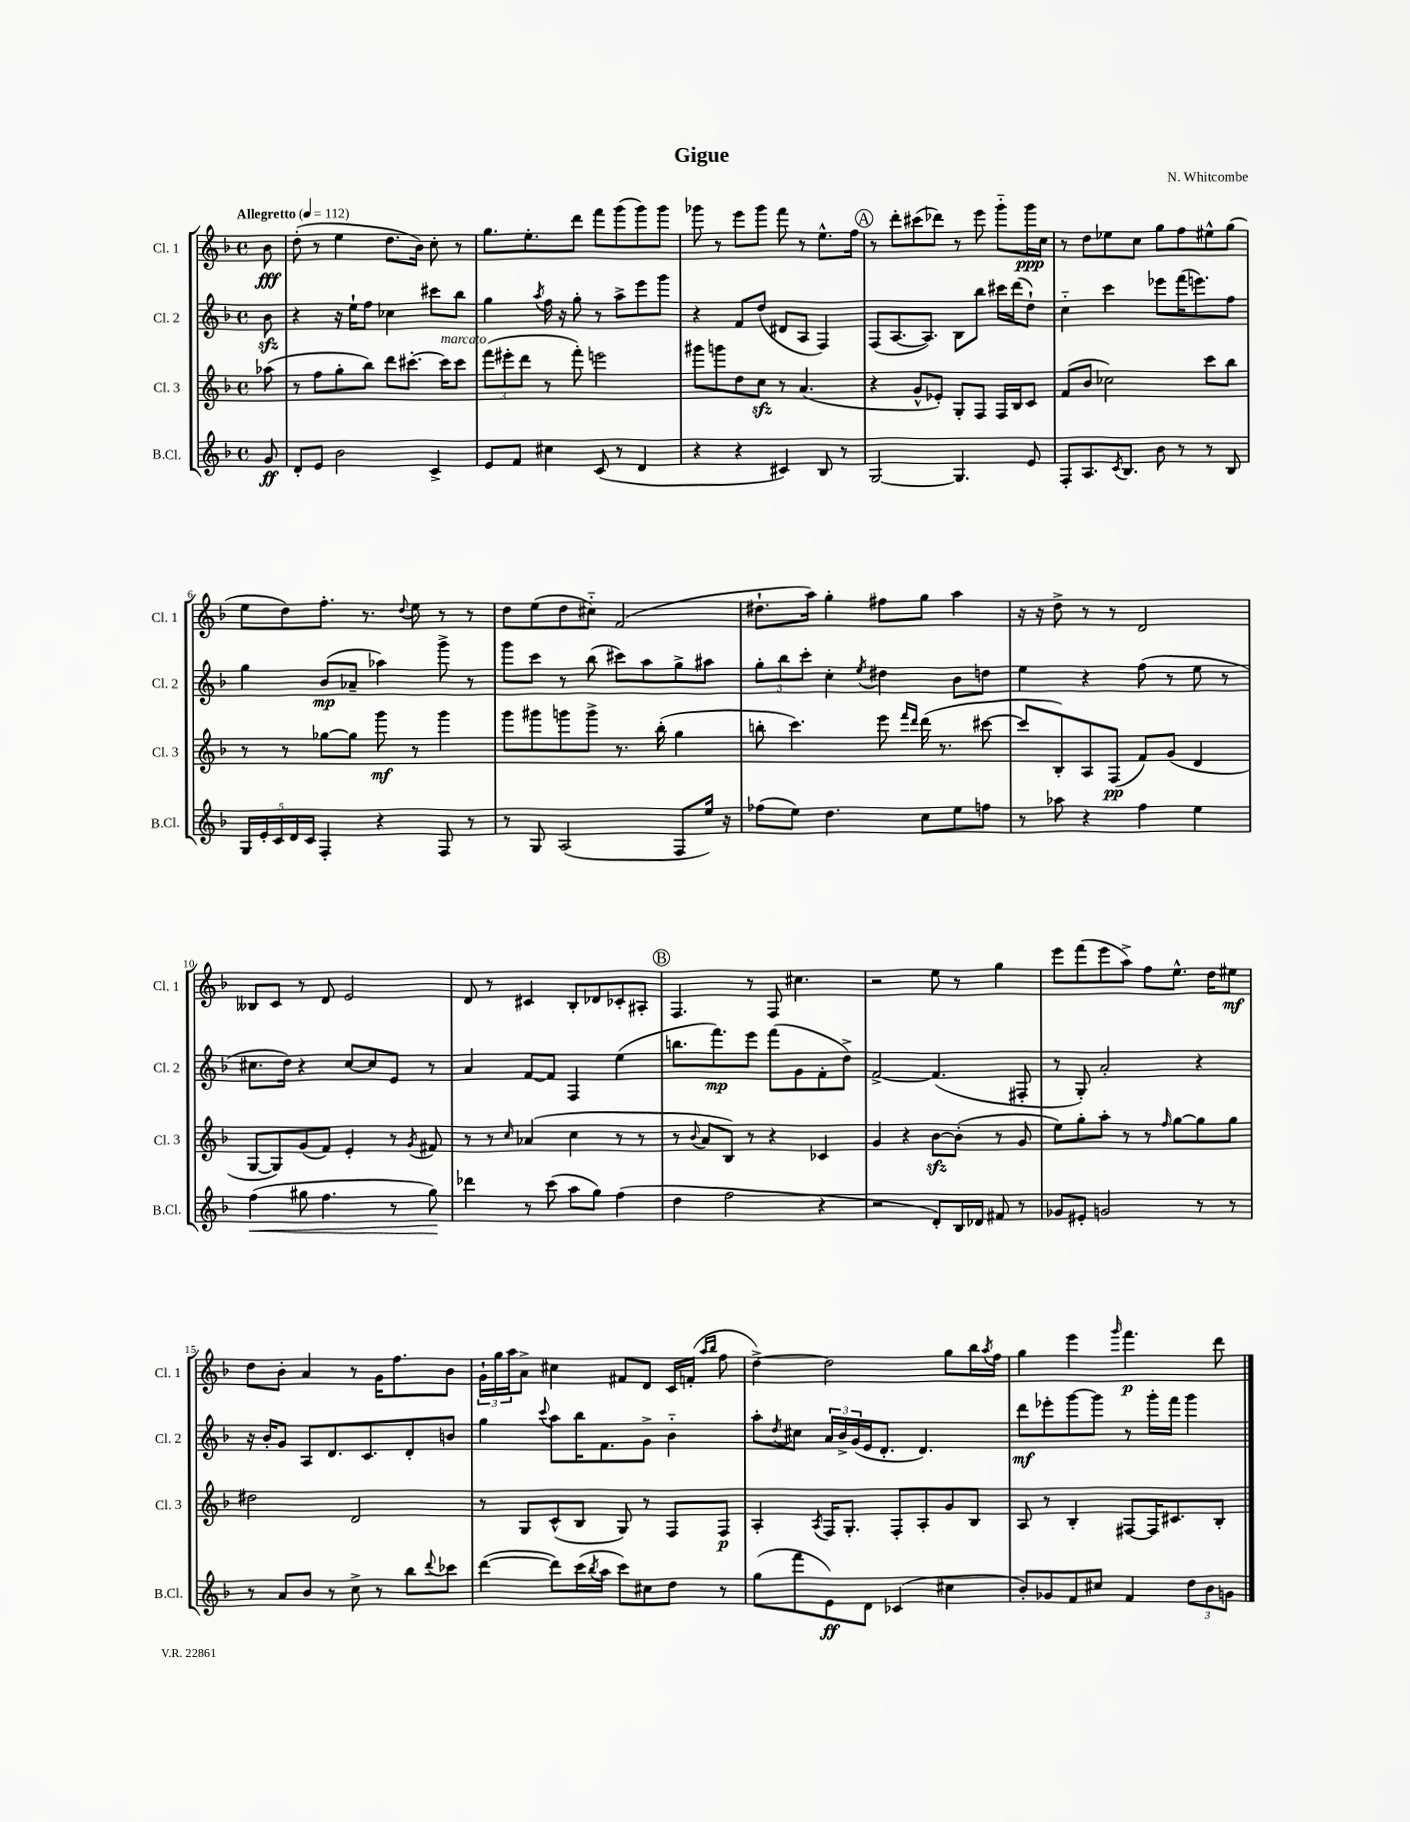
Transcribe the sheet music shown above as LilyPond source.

\header { title = "Gigue" composer = "N. Whitcombe" }
<<
\new StaffGroup <<
\new Staff = "s0" \with { instrumentName = "Cl. 1" shortInstrumentName = "Cl. 1" } {
    \clef treble \key f \major \defaultTimeSignature \time 4/4 \partial 8 \tempo "Allegretto" 4 = 112
    bes'8\fff |
    d''8-.( r8 e''4 d''8. bes'16) c''8-. r8 |
    g''8. e''8.-. d'''8 f'''8 g'''8( g'''8) g'''8 |
    ges'''8 r8 e'''8 ges'''8 f'''8 r8 e''8.-^ f''16 |
    \mark \markup { \circle "A" } r8 d'''8-. cis'''8( des'''8) r8 e'''8 g'''8-_ g'''16\ppp c''16 |
    r8 d''8 ees''8 c''8 g''8 f''8 eis''8-^ g''8( |
    e''8 d''8) f''8.-. r8. \appoggiatura { d''8 } e''8 r8 r8 |
    d''8 e''8( d''8 cis''8-_) f'2( |
    dis''8.-! a''16) g''4-. fis''8 g''8 a''4 |
    r16 r16 d''8-> r8 r8 d'2 |
    beses8 c'8 r8 d'8 e'2 |
    d'8 r8 cis'4 bes8-. des'8 ces'8-. ais8-. |
    \mark \markup { \circle "B" } f4. r8 f8 cis''4. |
    r2 e''8 r8 g''4 |
    e'''8 f'''8( e'''8 a''8->) f''8 e''8.-^ d''16 eis''8\mf |
    d''8 bes'8-. a'4 r8 g'16 f''8. bes'8 |
    \tuplet 3/2 { g'16-! g''16 a''16 } a'8-> cis''4 fis'8 d'8 c'16 f'16-.( \grace { a''16 bes''16 } f''8 |
    d''4~->) d''2 g''8 bes''16 \acciaccatura { a''8 } f''16 |
    g''4 e'''4 \grace { g'''16 } f'''4.\p d'''8 \bar "|." |
}
\new Staff = "s1" \with { instrumentName = "Cl. 2" shortInstrumentName = "Cl. 2" } {
    \clef treble \key f \major \defaultTimeSignature \time 4/4 \partial 8
    bes'8\sfz |
    r4 r16 e''16-! f''8 ces''4 cis'''8 bes''8 |
    g''4 \acciaccatura { a''8 } f''16 r16 g''8-. r8 a''8-> e'''8 g'''8 |
    r4 f'8 d''8( dis'8 a8 f4) |
    \mark \markup { \circle "A" } f8( a8.~ a8.) bes8 bes''8 cis'''16 d'''16( d''8-!) |
    c''4-_ c'''4 ees'''8 f'''16( e'''8.) f''8 |
    g''4 bes'8\mp( aes'8-- aes''4) g'''8-> r8 |
    g'''8 c'''8 r8 bes''8( cis'''8) a''8 g''8-> ais''8 |
    \tuplet 3/2 { g''8-. bes''8 c'''8-. } c''4-. \acciaccatura { e''8 } dis''4 bes'8 d''8 |
    e''4 r4 f''8( r8 e''8 r8 |
    cis''8. d''16) r4 cis''8~ cis''8 e'8 r8 |
    a'4 f'8~ f'8 f4 e''4( |
    \mark \markup { \circle "B" } b''8. f'''8.\mp) e'''8 f'''8( g'8 f'8-. d''8->) |
    f'2~-> f'4.( fis8-. |
    r8 g8-.) a'2-. r4 |
    r16 bes'16-. g'8 a8 d'8. c'8. d'8-. b'8 |
    g''4 \appoggiatura { c'''8 } a''8 bes''16 f'8. g'8-> bes'4-_ |
    a''8-. \acciaccatura { d''8 } cis''8 \tuplet 3/2 { a'16 bes'16-> g'16( } e'16 d'8.-. d'4.) |
    d'''8\mf ees'''8-. g'''8~ g'''8 r8 g'''16-. f'''16 g'''4 \bar "|." |
}
\new Staff = "s2" \with { instrumentName = "Cl. 3" shortInstrumentName = "Cl. 3" } {
    \clef treble \key f \major \defaultTimeSignature \time 4/4 \partial 8
    aes''8( |
    r8 f''8 g''8-. bes''8) d'''8 cis'''8.~-. cis'''16^\markup { \italic "marcato" } cis'''8 |
    \tuplet 3/2 { f'''8( eis'''8-. d'''8 } r8 f'''8-.) e'''2 |
    gis'''8 g'''8 d''8 c''8\sfz r8 a'4.( |
    \mark \markup { \circle "A" } r4 g'8-^ ees'8-.) g8-. f8 f16 bes16 c'8 |
    f'8( bes'8 ces''2) c'''8 bes''8 |
    r8 r8 ges''8~ ges''8 g'''8\mf r8 g'''4 |
    g'''8 gis'''8 g'''8 g'''8-> r8. bes''16-.( g''4 |
    b''8-. c'''4.) e'''8 \grace { f'''16 d'''16 } d'''16( r8. cis'''8~ |
    cis'''8 bes8-.) a8 f8\pp( f'8) g'8( d'4 |
    g8~ g8) g'8( f'8) e'4-. r8 \acciaccatura { g'8 } fis'8 |
    r8 r8 \grace { c''16 } aes'4( c''4 r8 r8 |
    \mark \markup { \circle "B" } r8 \appoggiatura { bes'8 } a'8 bes8) r8 r4 ces'4 |
    g'4 r4 bes'8~\sfz bes'8-.( r8 g'8 |
    e''8) g''8-. a''8-. r8 r8 \grace { f''16 } g''8~ g''8 g''8 |
    dis''2 d'2 |
    r8 g8 c'8-^( bes8 g8) r8 f8 f8\p |
    a4-. \acciaccatura { a8 } f16 g8.-. f8-. a8-. g'8 bes8 |
    a8 r8 bes4-. fis8~ fis16 cis'8. bes8-. \bar "|." |
}
\new Staff = "s3" \with { instrumentName = "B.Cl." shortInstrumentName = "B.Cl." } {
    \clef treble \key f \major \defaultTimeSignature \time 4/4 \partial 8
    g'8\ff |
    d'8-. e'8 bes'2 c'4-> |
    e'8 f'8 cis''4 c'8( r8 d'4 |
    r4 r4 cis'4) bes8 r8 |
    \mark \markup { \circle "A" } g2~ g4. e'8 |
    f8-. a8. \acciaccatura { c'8 } bes8. bes'8 r8 r8 bes8 |
    \tuplet 5/4 { g16 e'16-. c'16 d'16 c'16 } f4-. r4 f8 r8 |
    r8 g8 a2( f8 e''16) r16 |
    fes''8( e''8) d''4. c''8 e''8 f''8 |
    r8 aes''8 r4 f''4 e''4 |
    f''4\<( gis''8 f''4. r8 gis''8\!) |
    des'''4 r8 c'''8( a''8 g''8) f''4( |
    \mark \markup { \circle "B" } d''4 f''2 r4 |
    r2 d'8-.) bes16 des'16 fis'8 r8 |
    ges'8 eis'8-. g'2 r8 r8 |
    r8 a'8 bes'8 r8 c''8-> r8 bes''8 \appoggiatura { d'''8 } ces'''8 |
    d'''4~( d'''8) c'''16( \acciaccatura { bes''8 } a''16 c'''8) cis''8 d''8 r8 |
    g''8( f'''8 e'8\ff) d'8 ces'4( cis''4 |
    bes'8-.) ges'8 f'8 cis''8 f'4 \tuplet 3/2 { d''8 bes'8 g'8 } \bar "|." |
}
>>
>>
